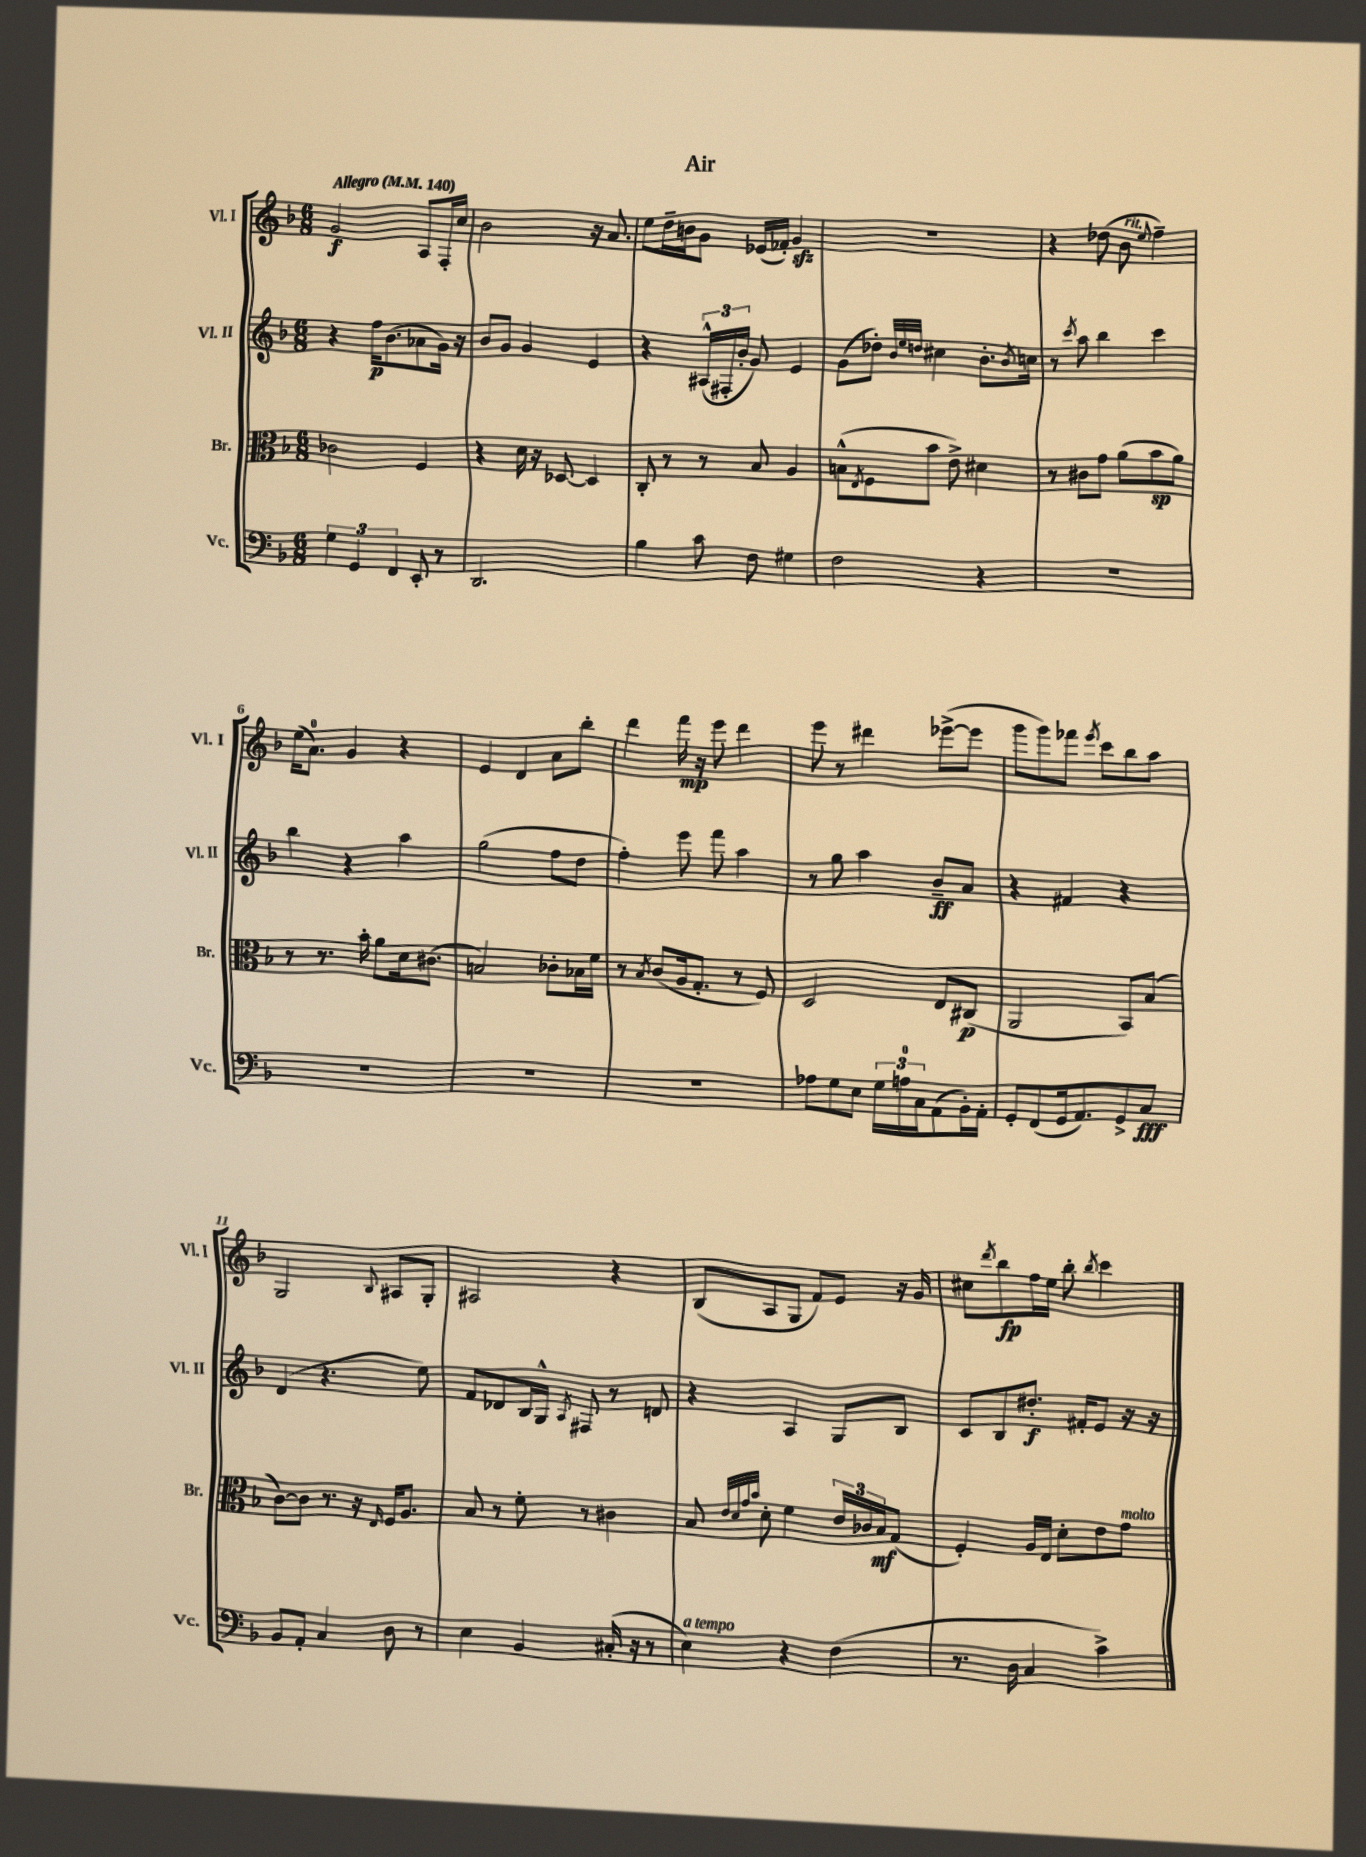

**kern	**kern	**kern	**kern
*staff4	*staff3	*staff2	*staff1
*clefF4	*clefC3	*clefG2	*clefG2
*k[b-]	*k[b-]	*k[b-]	*k[b-]
*M6/8	*M6/8	*M6/8	*M6/8
*MM140	*MM140	*MM140	*MM140
6G\	2c-\	4r	2g/
6GG/	.	.	.
.	.	16ff\LK	.
.	.	(8.b-\	.
6FF/	.	.	.
8EE'/	4F/	8a-\	8A/L
8r	.	16g\Jk)	16F'/L
.	.	16r	16cc/JJ
=	=	=	=
2.DD/	4r	8b-/L	2b-\
.	.	8g/J	.
.	16d\	4g/	.
.	16r	.	.
.	[8D-/	.	.
.	4D-/]	4e/	16r
.	.	.	8.a/
=	=	=	=
4B-\	8C'/	4r	8ee\L
.	8r	.	16dd~\L
.	.	.	16b\J
8c\	8r	(24A#^^/LL	8g\J
.	.	24F#'/	.
.	.	24b-'/JJ	.
8F\	8B-/	8g/)	(16e-/LL
.	.	.	16f-'/JJ)
4G#\	4A/	4e/	4g/
=	=	=	=
2F\	(8B^^\L	(8g\L	2.r
.	8qE/	.	.
.	8F\	8dd-'\J)	.
.	.	32qqb-/LLL	.
.	.	32qqee/	.
.	.	32qqdd/JJJ	.
.	8b-\J	4cc#\	.
.	8e^\)	.	.
4r	4d#\	8.b-'\L	.
.	.	8qb-/	.
.	.	16cc\Jk	.
=	=	=	=
2.r	8r	8r	4r
.	.	8qccc/	.
.	8c#\L	8aa\	.
.	8g\J	4bb-\	(8dd-\
.	(8a\L	.	8b-\
.	.	.	8qqee/
.	8b-\	4ccc\	4ff~\)
.	8a\J)	.	.
=	=	=	=
2.r	8r	4bb-\	(16ee\LK
.	.	.	8.a\J)
.	8.r	.	.
.	.	4r	4g/
.	16b-'\	.	.
.	8a\L	.	.
.	16d\k	4aa\	4r
.	(8.c#\J	.	.
=	=	=	=
2.r	2B/)	(2gg\	4e/
.	.	.	4d/
.	8c-'\L	8ff\L	8a\L
.	16B-\L	8dd\J	8bb-'\J
.	16f\JJ	.	.
=	=	=	=
2.r	8r	4ff'\)	4ddd\
.	8qB-/	.	.
.	(8c/L	.	.
.	16A/k	8eee\	16fff\
.	8.G'/J	.	16r
.	.	8fff\	8eee\
.	8r	4aa\	4ddd\
.	8F/)	.	.
=	=	=	=
8A-\L	2D/	8r	8eee\
8G\	.	8gg\	8r
8E\J	.	4aa\	4ddd#\
24G\LL	.	.	.
24A\	.	.	.
24C\J	.	.	.
(8AA\	8E/L	8b-~/L	([8eee-^\L
16BB-'\L)	(8C#/J	8a/J	8eee-\]J
16AA'\JJ	.	.	.
=	=	=	=
8GG'/L	2AA/	4r	8ggg\L
(8FF/	.	.	8ggg\)
16GG/k	.	4f#/	8fff-\J
8.AA/)	.	.	.
.	.	.	8qeee/
.	.	.	8ccc\L
8GG^/	8BB-/L)	4r	8bb-\
8C/J	(8B-/J	.	8aa\J
=	=	=	=
8BB-/L	[8c\L)	(4d/	2G/
8AA'/J	8c\]J	.	.
4C/	8.r	4.r	.
.	16r	.	.
.	16qqE/	.	8qqB-/
8D\	16F/LK	.	8A#/L
.	8.A/J	.	.
8r	.	8ee\)	8G'/J
=	=	=	=
4E\	8B-/	8f/L	2A#/
.	8r	8d-/	.
4BB-/	8f'\	16B-/L	.
.	.	16G^^/JJ	.
.	.	8qA/	.
.	8r	8F#/	.
(16C#'/	4c#\	8r	4r
16r	.	.	.
8r	.	8d/	.
=	=	=	=
4E\)	8B-/	4r	(8B-/L
.	32qqe/LLL	.	.
.	32qqd/	.	.
.	32qqg/	.	.
.	32qqb-/JJJ	.	.
.	8d'\	.	8A/
4r	4f\	4A/	8G/J
.	.	.	8f/L)
(4F\	24e/LL	8G/L	8e/J
.	24c-/	.	.
.	24B-/J	.	.
.	(8G/J	8B-/J	16r
.	.	.	16g/
=	=	=	=
8.r	4F'/)	8c/L	8cc#\L
.	.	.	8qddd/
.	.	8B-/	8bb-\
16D\	.	.	.
4C/	16A/LL	8.dd#'/J	16ff\L
.	16E/JJ	.	16ee\JJ
.	8d'\L	.	8bb-'\
.	.	16f#'/LK	.
.	.	.	8qbb-/
4c^\)	8e\	8e/J	4ccc\
.	8g\J	16r	.
.	.	16r	.
==	==	==	==
*-	*-	*-	*-
